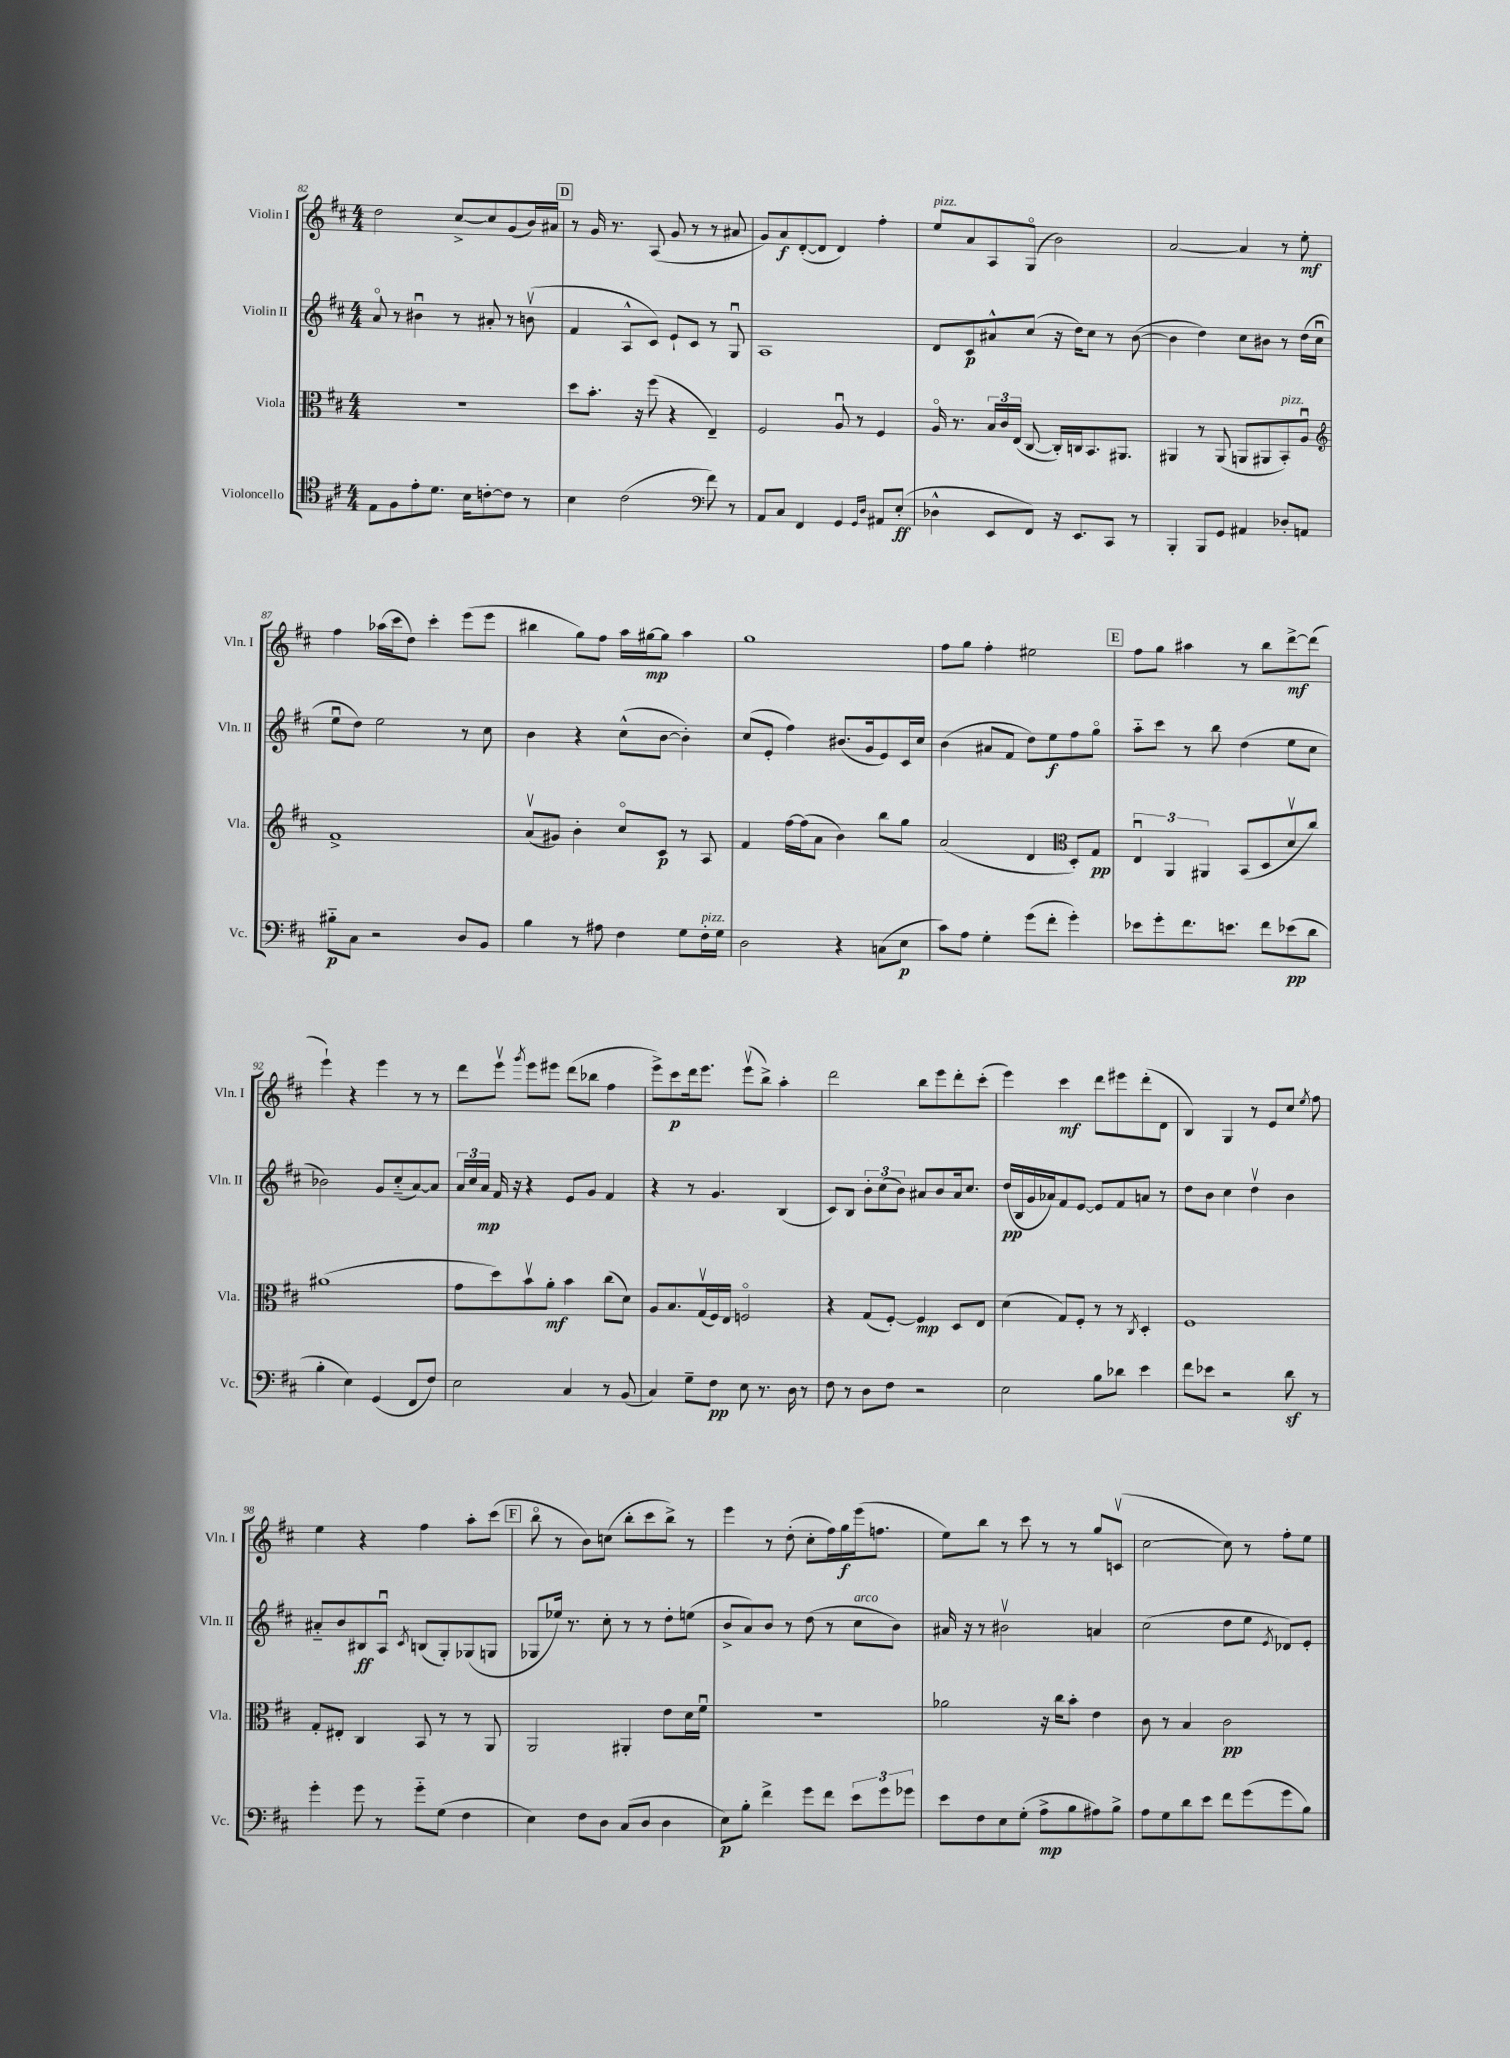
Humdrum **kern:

**kern	**kern	**kern	**kern
*staff4	*staff3	*staff2	*staff1
*clefC4	*clefC3	*clefG2	*clefG2
*k[f#c#]	*k[f#c#]	*k[f#c#]	*k[f#c#]
*M4/4	*M4/4	*M4/4	*M4/4
8E	1r	8ao	2dd
8F#	.	8r	.
8e'	.	4b#u	.
8.d	.	.	.
.	.	8r	[8cc#^
16B	.	.	.
[8c'	.	8a#'	8cc#]
8c]	.	8r	(8g
8r	.	(8bv	16b)
.	.	.	16a#
=	=	=	=
4B	8dd	4f#	8r
.	8.b'	.	16g
.	.	.	8.r
(2c#	.	8A^^	.
.	16r	.	.
.	(8ff#	8c#)	(8A
.	4r	8e`	8g
.	.	8c#	8r
*clefF4	*	*	*
8f#)	4E~)	8r	8r
8r	.	8Gu	8a#
=	=	=	=
8AA	2F#	1A	8g)
8C#	.	.	8a
4FF#	.	.	([8d'
.	.	.	8d]
4GG	8Au	.	4d)
.	8r	.	.
16qqGG	.	.	.
16qqD	.	.	.
8AA#	4F#	.	4ff#'
(8E'	.	.	.
=	=	=	=
4D-^^	16Ao	8d	8ee
.	8.r	.	.
.	.	8c#	8a
8EE	24B	8a#^^	8A
.	24c#	.	.
.	(24E	.	.
8FF#)	[8C#	(8cc#	(8Go
16r	16C#'])	16r	2b)
8.EE	16C	16dd)	.
.	8.BB	8cc#	.
8CC#	.	8r	.
.	8.AA#	.	.
8r	.	([8b	.
=	=	=	=
4BBB'	4AA#	4b]	[2a
8BBB	8r	4dd)	.
8GG	(8AA#	.	.
4AA#	8AA	8cc#	4a]
.	8AA#	8b#	.
8D-'	8BB')	8r	8r
8AA	8Au	(16dd	8ee'
.	.	16cc#u	.
=	=	=	=
*	*clefG2	*	*
8B#'~	1f#^	8eeu	4ff#
8C#	.	8dd)	.
2r	.	2ee	(16aa-
.	.	.	16ccc#
.	.	.	8dd)
.	.	.	4ccc#'
8D	.	8r	(8eee
8BB	.	8cc#	8eee
=	=	=	=
4B	(8av	4b	4bb#
.	8g#)	.	.
8r	4b'	4r	8gg)
8A#	.	.	8ff#
4F#	8cc#o	(8cc#^^	16aa
.	.	.	[16gg#
.	8c#	[8b	8gg#]
8G	8r	4b'])	4aa
16F#'	8A	.	.
16G	.	.	.
=	=	=	=
2D	4f#	(8cc#	1gg
.	.	8e'	.
.	[16ff#	4ff#)	.
.	(16ff#]	.	.
.	8a	.	.
4r	4b)	(8.b#	.
.	.	16g	.
(8C	8bb	8e)	.
8E	8gg	16c#	.
.	.	16cc#	.
=	=	=	=
8c#)	(2a	(4b	8ff#
8A	.	.	8gg
4G'	.	8a#	4ff#'
.	.	8f#	.
(8g	4d	8dd)	2ee#
8f#'	.	8ee	.
*	*clefC3	*	*
4g')	8D')	8ff#	.
.	8G	8ggo	.
=	=	=	=
8e-	6Eu	8aa'~	8ff#
8g'	.	8ccc#	8gg
.	6AA	.	.
8.f#	.	8r	4aa#
.	6AA#	.	.
.	.	8bb	.
8.e	.	.	.
.	(8BB	(4dd	8r
8f#	8D	.	8bb
(8e-	8dv	8ee	[8ddd^
8d	8cc#)	8cc#	(8ddd]
=	=	=	=
4B'	(1a#	2b-)	4eee`)
4E)	.	.	4r
(4GG	.	8g	4eee
.	.	(8cc#'~	.
8FF#	.	[8a)	8r
8F#)	.	8a]	8r
=	=	=	=
2E	8g	24a	8ddd
.	.	24cc#	.
.	.	24a	.
.	8dd)	16f#	8eeev
.	.	16r	.
.	.	.	8qggg
.	8bv	4r	8eee
.	8a'	.	8eee#
4C#	4b	8e	(8ddd
.	.	8g	8bb-
8r	(8cc#	4f#	4ff#
(8BB	8d)	.	.
=	=	=	=
4C#)	8A	4r	8eee^)
.	8.B	.	8ccc#
8G~	.	8r	16ddd
.	(16Gv	.	8.eee
8F#	16F#)	4.g	.
.	16E	.	.
8E	2Fo	.	(8eeev
8.r	.	.	8bb^)
.	.	(4B	4aa'
16D	.	.	.
8r	.	.	.
=	=	=	=
8F#	4r	8c#)	2ddd
8r	.	8B	.
8D	(8G	12b'	.
.	.	(12cc#	.
8F#	[8F#')	.	.
.	.	12b)	.
2r	4F#]	8a#	8bb
.	.	8b	8eee
.	8D	16a#	8ddd'
.	.	8.cc#	.
.	8E	.	(8ccc#'
=	=	=	=
2E	(4d	(16dd	4eee)
.	.	16B	.
.	.	16g	.
.	.	16a-)	.
.	8G)	8f#	4ccc#
.	8F#'	[8e	.
8B	8r	8e]	8ddd
8d-	8r	8f#	8eee#
.	8qC#	.	.
4e	4D'	8a	(8ddd'
.	.	8r	8d
=	=	=	=
8f#	1F#	8dd	4B)
8e-	.	8b	.
2r	.	4cc#	4G
.	.	4ddv	8r
.	.	.	8e
8d	.	4b	8cc#
.	.	.	8qee
8r	.	.	8ff#
=	=	=	=
4g'	8G'	8a#'~	4ee
.	8E#'	8b	.
8g	4C#	8B#	4r
8r	.	8Au	.
.	.	8qc#	.
8g'~	8BB	(8B	4ff#
(8G	8r	8G')	.
4F#	8r	(8G-	8aa'
.	8AA	8G	(8ccc#
=	=	=	=
4E)	2AA	8G-	8bbo
.	.	16ee-)	8r
.	.	8.r	.
8F#	.	.	8b)
8D	.	8cc#'	(8cc
(8C#	4AA#'	8r	8bb'
8D	.	8r	8ccc#
4D	8e	8dd'	8bb^)
.	16d	(8ee	8r
.	16f#u	.	.
=	=	=	=
8E)	1r	8b^	4eee
8B'	.	8a)	.
4f#^	.	8b	8r
.	.	8r	(8dd'
8g	.	(8dd	8cc#'
8f#	.	8r	16ff#)
.	.	.	16gg
12e	.	8cc#	(16eee
.	.	.	8.ff
12g	.	.	.
.	.	8b)	.
12g-	.	.	.
=	=	=	=
8e	2a-	16a#	8ee)
.	.	16r	.
8F#	.	8r	8bb
8E	.	2b#v	8r
(8G'	.	.	8ccc#
8A^	16r	.	8r
.	16cc#	.	.
8B	8b'	.	8r
8A#)	4e	4a	8gg
8B^	.	.	(8cv
=	=	=	=
8A	8c#	(2cc#	[2cc#
8G	8r	.	.
8d	4B	.	.
8e	.	.	.
8f#	2c#	8dd	8cc#])
(8g	.	8ee	8r
.	.	8qe	.
8g	.	8d-)	8ff#'
8B)	.	8e'	8ee
==	==	==	==
*-	*-	*-	*-
